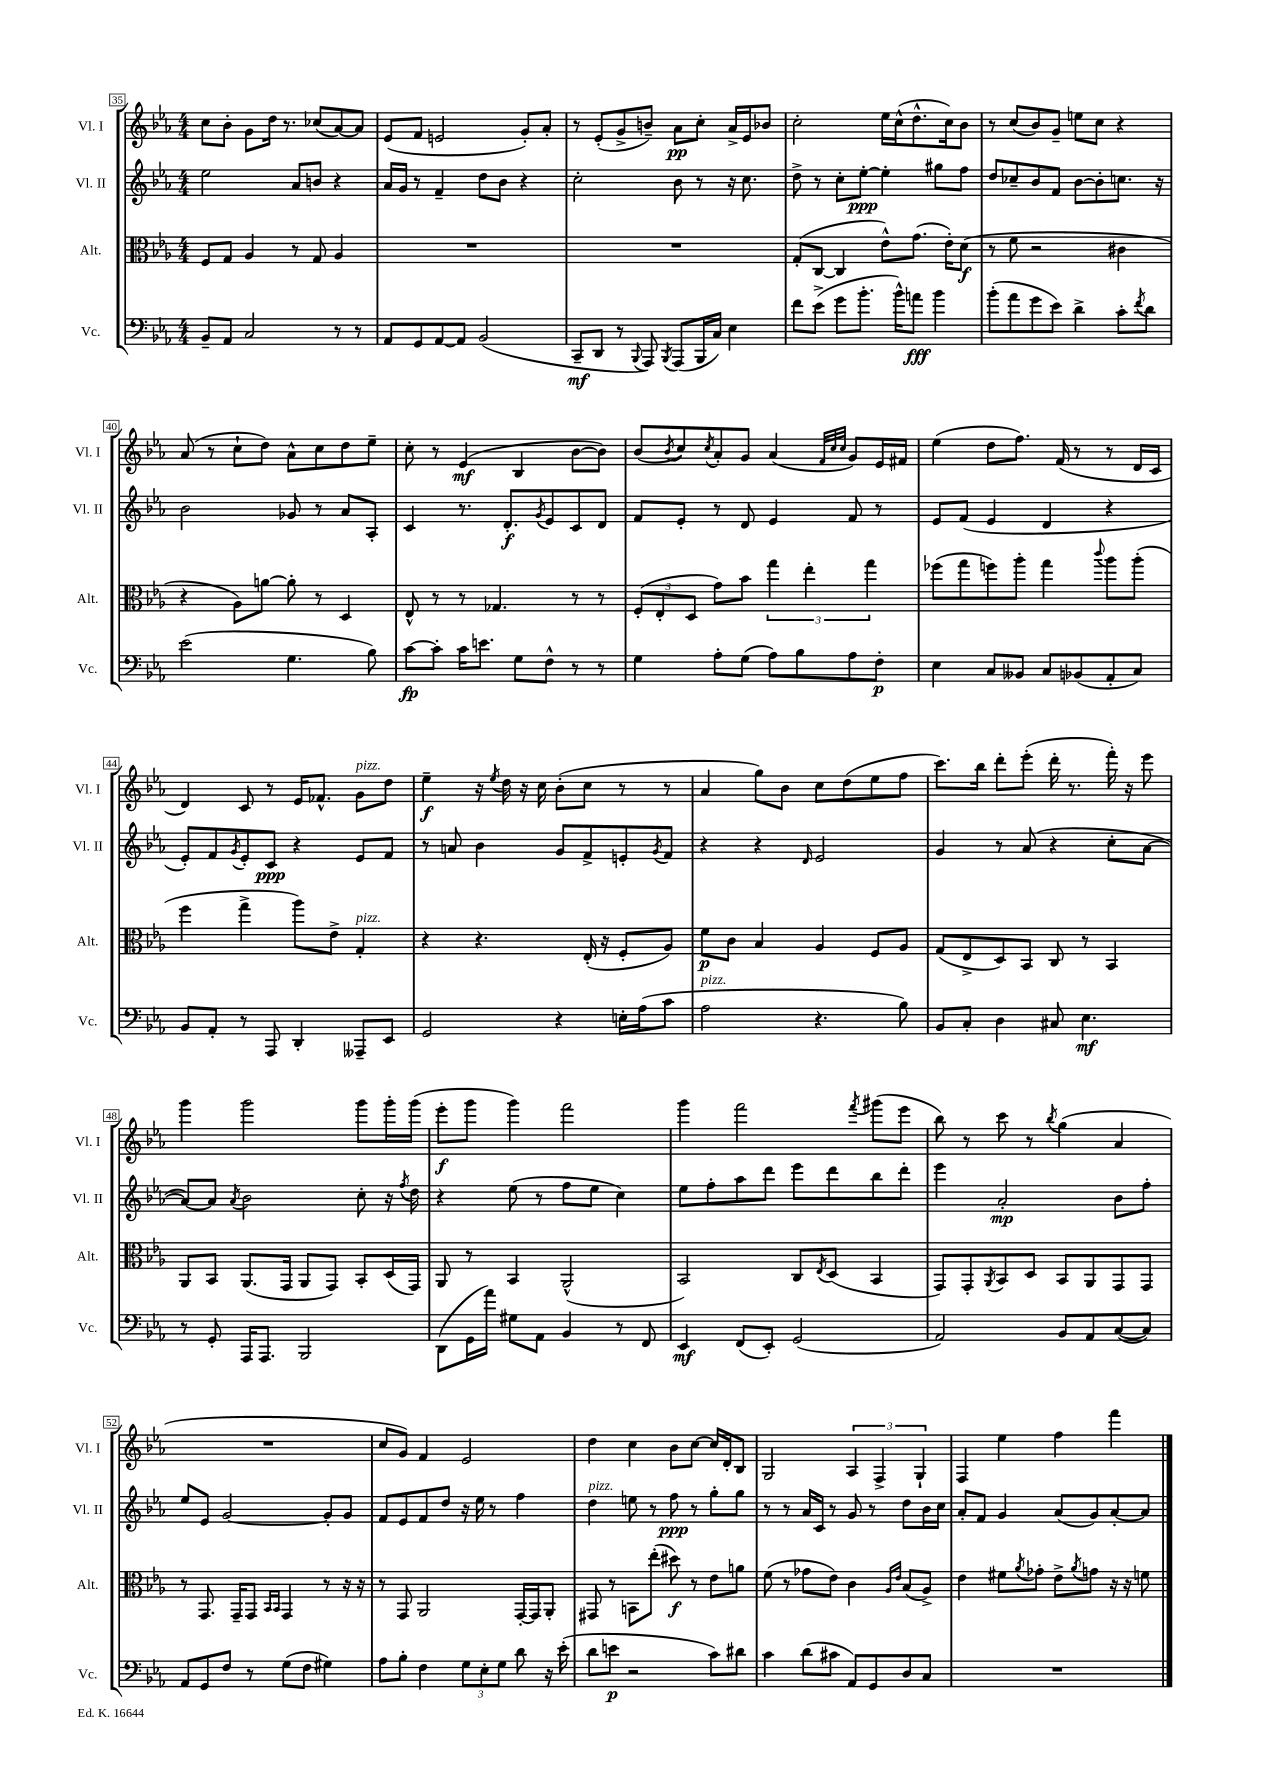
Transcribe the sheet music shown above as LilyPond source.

<<
\new StaffGroup <<
\new Staff = "s0" \with { instrumentName = "Vl. I" shortInstrumentName = "Vl. I" } {
    \clef treble \key ees \major \numericTimeSignature \time 4/4
    c''8 bes'8-. g'8 d''16 r8. ces''8( aes'8~) aes'8 |
    ees'8( f'8 e'2 g'8-.) aes'8-. |
    r8 ees'8-.( g'8-> b'8--) aes'8\pp c''8-. aes'16-> ees'16 bes'8 |
    c''2-. ees''16 c''16-^( d''8.-^ c''16) bes'8 |
    r8 c''8( bes'8) g'8-- e''8 c''8 r4 |
    aes'8( r8 c''8-! d''8) aes'8-^ c''8 d''8 ees''8-- |
    c''8-. r8 ees'4\mf( bes4 bes'8~ bes'8) |
    bes'8( \acciaccatura { bes'8 } c''8) \acciaccatura { c''8 } aes'8-. g'8 aes'4( \grace { f'32 c''32 c''32 } g'8) ees'16 fis'16 |
    ees''4( d''8 f''8.) f'16( r8 r8 d'16 c'16 |
    d'4) c'8 r8 ees'16 fes'8.-^ g'8^\markup { \italic "pizz." } d''8 |
    ees''4--\f r16 \acciaccatura { ees''8 } d''16 r16 c''16 bes'8-.( c''8 r8 r8 |
    aes'4 g''8) bes'8 c''8 d''8( ees''8 f''8 |
    c'''8.) bes''16 d'''8-. ees'''8-.( d'''16-. r8. f'''16-.) r16 ees'''8 |
    g'''4 g'''2 g'''8 g'''16-. g'''16( |
    ees'''8-.\f g'''8 g'''4) f'''2 |
    g'''4 f'''2 \acciaccatura { f'''8 } gis'''8( ees'''8 |
    bes''8) r8 c'''8 r8 \acciaccatura { bes''8 } g''4( aes'4 |
    R1 |
    c''8 g'8) f'4 ees'2 |
    d''4 c''4 bes'8 c''8~ c''16 d'16-. bes8 |
    g2 \tuplet 3/2 { aes4 f4-> g4-! } |
    f4 ees''4 f''4 f'''4 \bar "|." |
}
\new Staff = "s1" \with { instrumentName = "Vl. II" shortInstrumentName = "Vl. II" } {
    \clef treble \key ees \major \numericTimeSignature \time 4/4
    ees''2 aes'8 b'8 r4 |
    aes'16 g'16 r8 f'4-- d''8 bes'8 r4 |
    c''2-. bes'8 r8 r16 c''8. |
    d''8-> r8 c''8-. ees''8~-.\ppp ees''4-. gis''8 f''8 |
    d''8 ces''8-- bes'8 f'8 bes'8~ bes'8-. c''8. r16 |
    bes'2 ges'8 r8 aes'8 aes8-. |
    c'4 r8. d'8.-.\f \acciaccatura { g'8 } ees'8 c'8 d'8 |
    f'8 ees'8-. r8 d'8 ees'4 f'8 r8 |
    ees'8 f'8( ees'4 d'4 r4 |
    ees'8-.) f'8 \acciaccatura { g'8 } ees'8-. c'8\ppp r4 ees'8 f'8 |
    r8 a'8 bes'4 g'8 f'8-> e'8-. \acciaccatura { g'8 } f'8 |
    r4 r4 \grace { d'16 } ees'2 |
    g'4 r8 aes'8( r4 c''8-. aes'8~ |
    aes'8~) aes'8 \acciaccatura { aes'8 } bes'2 c''8-. r16 \acciaccatura { f''8 } d''16 |
    r4 ees''8( r8 f''8 ees''8 c''4) |
    ees''8 f''8-. aes''8 d'''8 ees'''8 d'''8 bes''8 d'''8-. |
    ees'''4 aes'2-.\mp bes'8 f''8-. |
    ees''8 ees'8 g'2~ g'8-. g'8 |
    f'8 ees'8 f'8 d''8 r16 ees''16 r8 f''4 |
    d''4^\markup { \italic "pizz." } e''8 r8 f''8\ppp r8 g''8-. g''8 |
    r8 r8 aes'16 c'16 r8 g'8 r8 d''8 bes'16 c''16 |
    aes'8-. f'8 g'4 aes'8( g'8) aes'8~-. aes'8 \bar "|." |
}
\new Staff = "s2" \with { instrumentName = "Alt." shortInstrumentName = "Alt." } {
    \clef alto \key ees \major \numericTimeSignature \time 4/4
    f8 g8 aes4 r8 g8 aes4 |
    R1 |
    R1 |
    g8-.( c8~ c4 ees'8-^) g'8.( ees'16-.) d'8\f( |
    r8 f'8 r2 cis'4 |
    r4 aes8) a'8~ a'8-. r8 d4 |
    ees8-^ r8 r8 ges4. r8 r8 |
    \tuplet 3/2 { f8-.( ees8-. d8 } g'8) bes'8 \tuplet 3/2 { g''4 ees''4-. g''4 } |
    fes''8( g''8 f''8) aes''8-. g''4 \appoggiatura { c'''8 } aes''8 aes''8-.( |
    f''4 g''4-> aes''8) ees'8-> g4-.^\markup { \italic "pizz." } |
    r4 r4. ees16-.( r16 f8-. aes8) |
    f'8\p c'8 bes4 aes4 f8 aes8 |
    g8( ees8-> d8) bes,8 c8 r8 bes,4 |
    aes,8 bes,8 aes,8.( g,16 aes,8 g,8) bes,8-. d16( g,16) |
    aes,8 r8 bes,4 aes,2-^( |
    bes,2) c8 \acciaccatura { ees8 } d8( bes,4 |
    g,8) g,8-. \acciaccatura { aes,8 } bes,8 d8 bes,8 aes,8 g,8 g,8 |
    r8 g,8. g,16-- g,8 \grace { bes,16 bes,16 } g,4 r8 r16 r16 |
    r8 g,8 aes,2 g,16~-. g,16 aes,8-. |
    gis,8 r8 b,8 ees''8-.( dis''8\f) r8 ees'8 a'8 |
    f'8( r8 ges'8 ees'8) c'4 \grace { aes16 ees'16 } bes8( aes8->) |
    ees'4 fis'8 \acciaccatura { aes'8 } ges'8-. ees'8-> \acciaccatura { aes'8 } g'8 r16 r16 f'8 \bar "|." |
}
\new Staff = "s3" \with { instrumentName = "Vc." shortInstrumentName = "Vc." } {
    \clef bass \key ees \major \numericTimeSignature \time 4/4
    bes,8-- aes,8 c2 r8 r8 |
    aes,8 g,8 aes,8~ aes,8 bes,2( |
    c,8--\mf d,8 r8 \appoggiatura { bes,,8 } aes,,8) \acciaccatura { bes,,8 } aes,,8( bes,,16 c16) ees4 |
    f'8 ees'8->( g'8 bes'8.-. bes'16-^) a'8\fff bes'4 |
    bes'8-.( aes'8 g'8 ees'8) d'4-> c'8-. \acciaccatura { f'8 } d'8 |
    ees'2( g4. bes8) |
    c'8~\fp c'8-. c'16 e'8. g8 f8-^ r8 r8 |
    g4 aes8-. g8( aes8) bes8 aes8 f8-.\p |
    ees4 c8 beses,8 c8 bes,8( aes,8-. c8) |
    bes,8 aes,8-. r8 aes,,8 d,4-. aeses,,8-- ees,8 |
    g,2 r4 e16-. aes16( c'8 |
    aes2^\markup { \italic "pizz." } r4. bes8) |
    bes,8 c8-. d4 cis8 ees4.\mf |
    r8 g,8-. aes,,16 aes,,8. bes,,2 |
    d,8( g,16 aes'16) gis8 aes,8 bes,4 r8 f,8 |
    ees,4\mf f,8( ees,8-.) g,2( |
    aes,2) bes,8 aes,8 c8~( c8) |
    aes,8 g,8 f8 r8 g8( f8 gis4) |
    aes8 bes8-. f4 \tuplet 3/2 { g8 ees8-. g8 } d'8 r16 ees'16-.( |
    d'8 e'8\p r2 c'8) dis'8 |
    c'4 d'8( cis'8 aes,8) g,8 d8 c8 |
    R1 \bar "|." |
}
>>
>>
\layout { \context { \Score currentBarNumber = #35 \override BarNumber.stencil = #(make-stencil-boxer 0.1 0.3 ly:text-interface::print) } }
